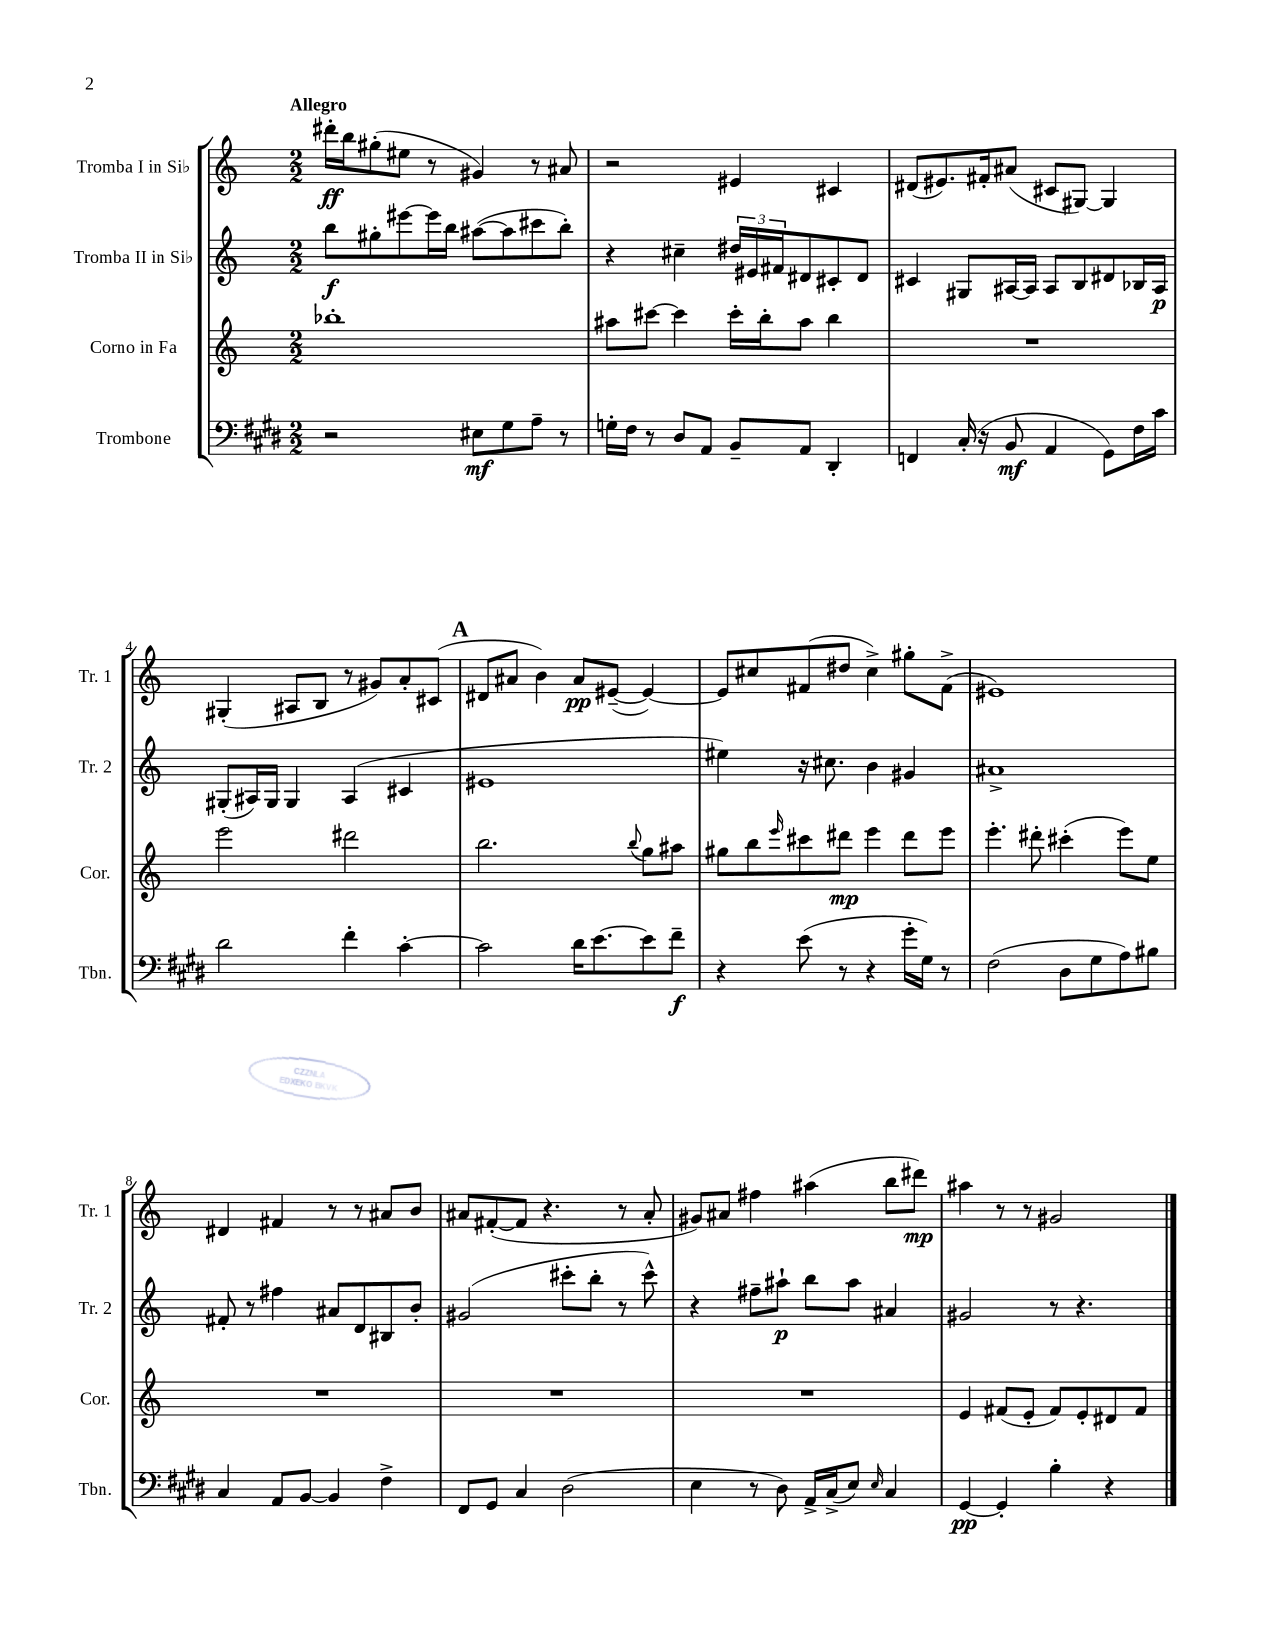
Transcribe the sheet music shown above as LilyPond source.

<<
\new StaffGroup <<
\new Staff = "s0" \with { instrumentName = "Tromba I in Sib" shortInstrumentName = "Tr. 1" } {
    \clef treble \key c \major \numericTimeSignature \time 2/2 \tempo "Allegro"
    dis'''16-.\ff b''16 gis''8-.( eis''8 r8 gis'4) r8 ais'8 |
    r2 eis'4 cis'4 |
    dis'8( eis'8.) fis'16-. ais'8( cis'8 gis8~) gis4 |
    gis4-.( ais8 b8 r8 gis'8) a'8-. cis'8( |
    \mark \markup { \bold "A" } dis'8 ais'8 b'4) ais'8\pp eis'8~--( eis'4~) |
    eis'8 cis''8 fis'8( dis''8 cis''4->) gis''8-. fis'8->( |
    eis'1) |
    dis'4 fis'4 r8 r8 ais'8 b'8 |
    ais'8 fis'8~-.( fis'8 r4. r8 ais'8-. |
    gis'8) ais'8 fis''4 ais''4( b''8 dis'''8\mp) |
    ais''4 r8 r8 gis'2 \bar "|." |
}
\new Staff = "s1" \with { instrumentName = "Tromba II in Sib" shortInstrumentName = "Tr. 2" } {
    \clef treble \key c \major \numericTimeSignature \time 2/2
    b''8\f gis''8-. eis'''8~ eis'''16 b''16 ais''8~( ais''8 cis'''8 b''8-.) |
    r4 cis''4-- \tuplet 3/2 { dis''16 eis'16 fis'16 } dis'8 cis'8-. dis'8 |
    cis'4 gis8 ais16~ ais16 ais8 b8 dis'8 bes16 ais16\p |
    gis8-.( ais16) gis16 gis4 ais4( cis'4 |
    \mark \markup { \bold "A" } eis'1 |
    eis''4) r16 cis''8. b'4 gis'4 |
    ais'1-> |
    fis'8-. r8 fis''4 ais'8 d'8 bis8 b'8-. |
    gis'2( cis'''8-. b''8-. r8 cis'''8-^) |
    r4 fis''8-- ais''8-!\p b''8 ais''8 ais'4 |
    gis'2 r8 r4. \bar "|." |
}
\new Staff = "s2" \with { instrumentName = "Corno in Fa" shortInstrumentName = "Cor." } {
    \clef treble \key c \major \numericTimeSignature \time 2/2
    bes''1-. |
    ais''8 cis'''8~ cis'''4 cis'''16-. b''16-. ais''8 b''4 |
    R1 |
    e'''2 dis'''2 |
    \mark \markup { \bold "A" } b''2. \appoggiatura { b''8 } g''8 ais''8 |
    gis''8 b''8 \grace { e'''16 } cis'''8 dis'''8\mp e'''4 dis'''8 e'''8 |
    e'''4.-. dis'''8-. cis'''4-.( e'''8) e''8 |
    R1 |
    R1 |
    R1 |
    e'4 fis'8( e'8-. fis'8) e'8-. dis'8 fis'8 \bar "|." |
}
\new Staff = "s3" \with { instrumentName = "Trombone" shortInstrumentName = "Tbn." } {
    \clef bass \key e \major \numericTimeSignature \time 2/2
    r2 eis8\mf gis8 a8-- r8 |
    g16-. fis16 r8 dis8 a,8 b,8-- a,8 dis,4-. |
    f,4 cis16-.( r16 b,8\mf a,4 gis,8) fis16 cis'16 |
    dis'2 fis'4-. cis'4~-. |
    \mark \markup { \bold "A" } cis'2 dis'16 e'8.~ e'8 fis'8--\f |
    r4 e'8( r8 r4 gis'16-. gis16) r8 |
    fis2( dis8 gis8 a8) bis8 |
    cis4 a,8 b,8~ b,4 fis4-> |
    fis,8 gis,8 cis4 dis2( |
    e4 r8 dis8) a,16-> cis16->( e8) \grace { e16 } cis4 |
    gis,4~\pp gis,4-. b4-. r4 \bar "|." |
}
>>
>>
